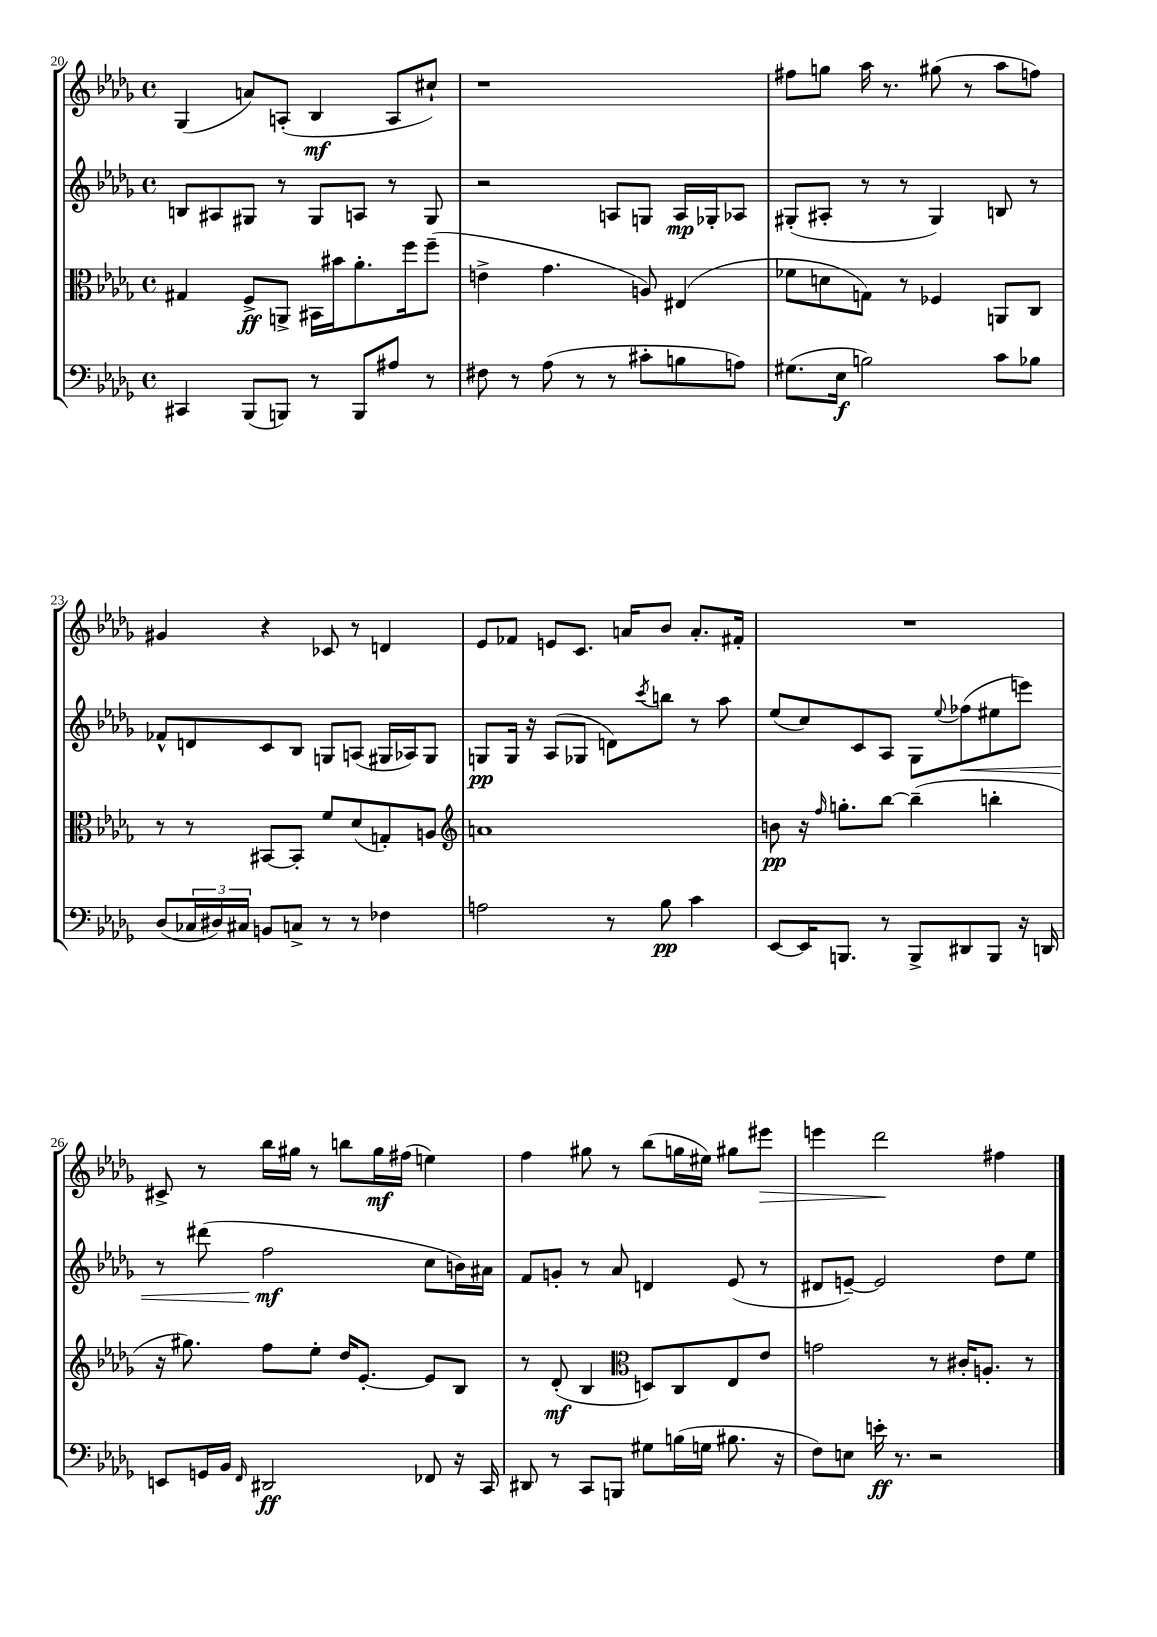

**kern	**kern	**kern	**kern
*staff4	*staff3	*staff2	*staff1
*clefF4	*clefC3	*clefG2	*clefG2
*k[b-e-a-d-g-]	*k[b-e-a-d-g-]	*k[b-e-a-d-g-]	*k[b-e-a-d-g-]
*M4/4	*M4/4	*M4/4	*M4/4
*met(c)	*met(c)	*met(c)	*met(c)
4CC#/	4G#/	8B/L	(4G-/
.	.	8A#/	.
(8BBB-/L	8F^/L	8G#/J	8a/L)
8BBB/J)	8AA^/J	8r	(8A'/J
8r	16BB#\LL	8G#/L	4B-/
.	16b#\J	.	.
8BBB/L	8.a-'\	8A/J	.
8A#/J	.	8r	8A/L
.	16ff\k	.	.
8r	(8ff~\J	8G#/	8cc#`/J)
=	=	=	=
8F#\	4e^\	2r	1r
8r	.	.	.
(8A-\	4.g-\	.	.
8r	.	.	.
8r	.	8A/L	.
8c#'\L	8A/)	8G/J	.
8B\	(4E#/	16A/LL	.
.	.	16G-'/J	.
8A\J)	.	8A-/J	.
=	=	=	=
(8.G#\L	8f-\L	(8G#'/L	8ff#\L
.	8d\	8A#'/J	8gg\J
16E-\Jk	.	.	.
2B\)	8G\J)	8r	16aa-\
.	.	.	8.r
.	8r	8r	.
.	4F-/	4G#/)	(8gg#\
.	.	.	8r
8c\L	8AA/L	8B/	8aa-\L
8B-\J	8C/J	8r	8ff\J)
=	=	=	=
(8D-/L	8r	8f-^^/L	4g#/
24C-/L	8r	8d/	.
24D#/)	.	.	.
24C#/JJ	.	.	.
8BB/L	[8BB#/L	8c/	4r
8C^/J	8BB#'/]J	8B-/J	.
8r	8f/L	8G/L	8c-/
8r	(8d-/	(8A/J	8r
4F-\	8G'/)	16G#/LL	4d/
.	.	16A-/J)	.
.	8A/J	8G#/J	.
=	=	=	=
*	*clefG2	*	*
2A\	1a	8G/L	8e-/L
.	.	16G/Jk	8f-/J
.	.	16r	.
.	.	(8A-/L	8e/L
.	.	8G-/J	8.c/J
8r	.	8d\L)	.
.	.	.	16a/LK
.	.	8qccc/	.
8B-\	.	8bb\J	8b-/J
4c\	.	8r	8.a'/L
.	.	8aa-\	.
.	.	.	16f#'/Jk
=	=	=	=
[8EE-/L	8b\	(8ee-/L	1r
16EE-/]K	16r	8cc/)	.
.	16qqff/	.	.
8.BBB/J	8.gg'\L	.	.
.	.	8c/	.
8r	[8bb-\J	8A-/J	.
8BBB^/L	(4bb-~\]	8G-\L	.
.	.	8qqee-/	.
8DD#/	.	(8ff-\	.
8BBB/J	4bb'\	8ee#\	.
16r	.	8eee\J)	.
16DD/	.	.	.
=	=	=	=
8EE/L	16r	8r	8c#^/
.	8.gg#\)	.	.
16GG/L	.	(8ddd#\	8r
16BB-/JJ	.	.	.
16qqFF/	.	.	.
2DD#/	8ff\L	2ff\	16bb-\LL
.	.	.	16gg#\JJ
.	8ee-'\J	.	8r
.	16dd-/LK	.	8bb\L
.	[8.e-'/J	.	.
.	.	.	16gg#\L
.	.	.	(16ff#\JJ
8FF-/	8e-/]L	8cc\L	4ee\)
16r	8B-/J	16b\L)	.
16CC/	.	16a#\JJ	.
=	=	=	=
8DD#/	8r	8f/L	4ff\
8r	(8d-'/	8g'/J	.
8CC/L	4B-/	8r	8gg#\
8BBB/J	.	8a-/	8r
*	*clefC3	*	*
8G#\L	8D/L)	4d/	(8bb-\L
(16B\L	8C/	.	16gg\L
16G\JJ	.	.	16ee#\JJ)
8.B#\	8E-/	(8e-/	8gg#\L
.	8e-/J	8r	8eee#\J
16r	.	.	.
=	=	=	=
8F\L)	2g\	8d#/L	4eee\
8E\J	.	[8e~/J)	.
16e'\	.	2e/]	2ddd-\
8.r	.	.	.
2r	8r	.	.
.	16c#'/LK	.	.
.	8.A'/J	.	.
.	.	8dd-\L	4ff#\
.	8r	8ee-\J	.
==	==	==	==
*-	*-	*-	*-
